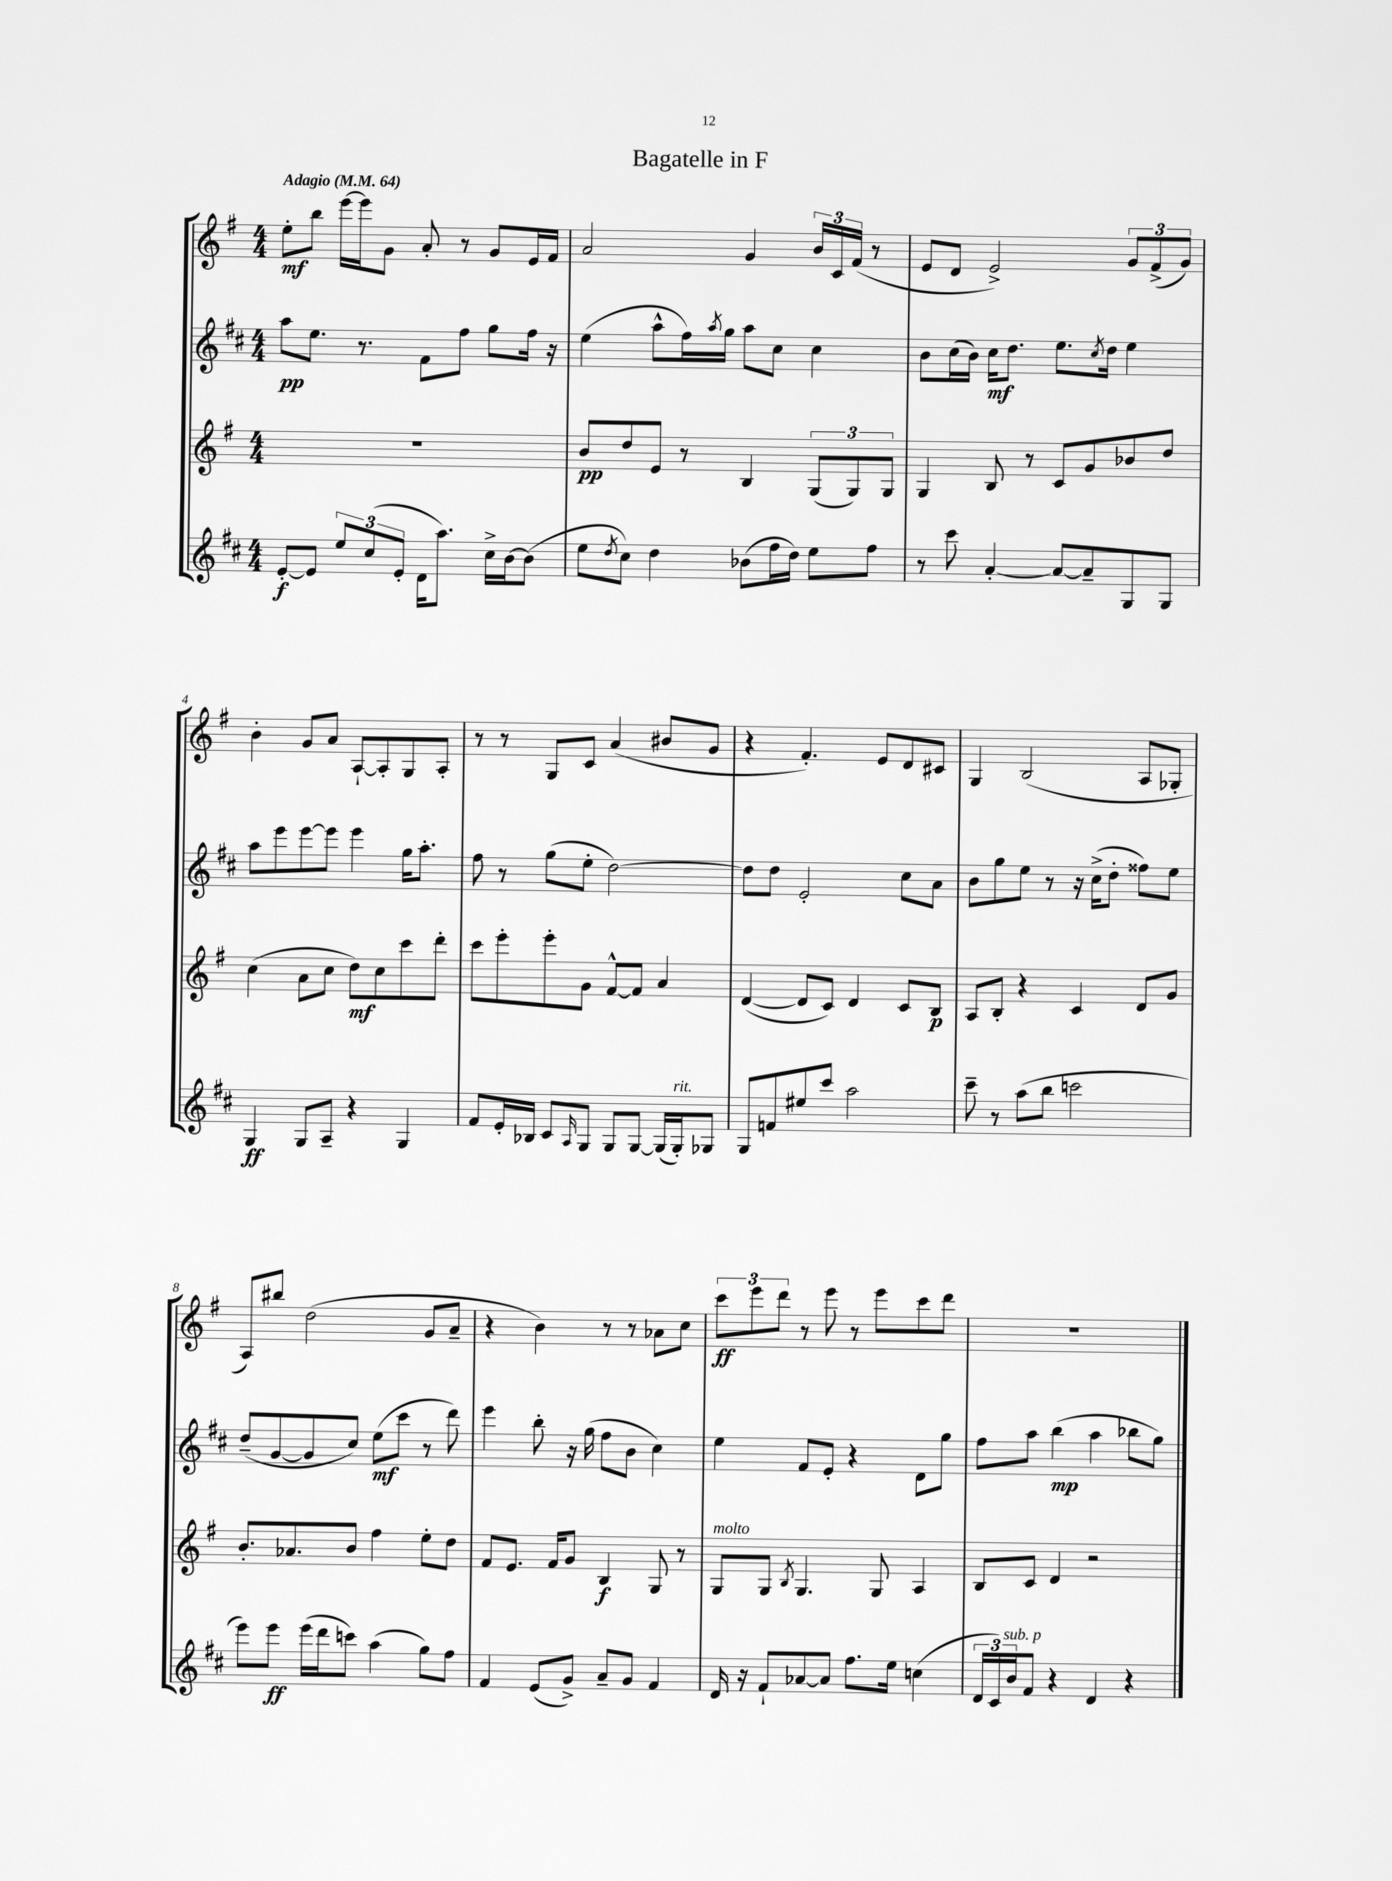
\header { title = "Bagatelle in F" }
<<
\new StaffGroup <<
\new Staff = "s0" {
    \clef treble \key g \major \numericTimeSignature \time 4/4 \tempo "Adagio" 4 = 64
    e''8-.\mf b''8 e'''16~ e'''16 g'8 a'8-. r8 g'8 e'16 fis'16 |
    a'2 g'4 \tuplet 3/2 { b'16 c'16 fis'16( } r8 |
    e'8 d'8 e'2->) \tuplet 3/2 { g'8 fis'8->( g'8) } |
    b'4-. g'8 a'8 a8~-! a8-. g8 a8-. |
    r8 r8 g8 c'8 a'4( bis'8 g'8 |
    r4 fis'4.-.) e'8 d'8 cis'8 |
    g4 b2( a8 ges8-. |
    a8) bis''8 d''2( g'8 a'8-- |
    r4 b'4) r8 r8 aes'8 c''8 |
    \tuplet 3/2 { c'''8\ff e'''8 d'''8 } r8 e'''8 r8 e'''8 c'''8 d'''8 |
    R1 \bar "|." |
}
\new Staff = "s1" {
    \clef treble \key d \major \numericTimeSignature \time 4/4
    a''8\pp e''8. r8. fis'8 fis''8 g''8 fis''16 r16 |
    e''4( a''8-^ fis''16) \acciaccatura { a''8 } g''16 a''8 cis''8 cis''4 |
    b'8 cis''16( b'16) cis''16\mf d''8. e''8. \acciaccatura { cis''8 } d''16 e''4 |
    a''8 e'''8 e'''8~ e'''8 e'''4 g''16 a''8.-. |
    fis''8 r8 g''8( e''8-. d''2~) |
    d''8 d''8 e'2-. cis''8 a'8 |
    b'8 g''8 e''8 r8 r16 cis''16->( d''8-. fisis''8) e''8 |
    d''8--( g'8~ g'8 cis''8) e''8\mf( cis'''8 r8 d'''8) |
    e'''4 b''8-. r16 g''16( fis''8 b'8 cis''4) |
    e''4 fis'8 e'8-. r4 d'8 g''8 |
    fis''8 a''8 b''4\mp( a''4 bes''8 g''8) \bar "|." |
}
\new Staff = "s2" {
    \clef treble \key g \major \numericTimeSignature \time 4/4
    R1 |
    b'8\pp d''8 e'8 r8 b4 \tuplet 3/2 { g8( g8) g8 } |
    g4 b8 r8 c'8 g'8 bes'8 d''8 |
    c''4( a'8 c''8 d''8\mf) c''8 c'''8 d'''8-. |
    c'''8 e'''8-. e'''8-. g'8 fis'8~-^ fis'8 a'4 |
    d'4~( d'8 c'8) d'4 c'8 b8\p |
    a8 b8-. r4 c'4 d'8 g'8 |
    b'8.-. aes'8. b'8 fis''4 e''8-. d''8 |
    fis'8 e'8. fis'16 g'8 b4\f g8 r8 |
    g8^\markup { \italic "molto" } g8 \acciaccatura { b8 } g4. g8 a4 |
    b8 c'8 d'4 r2 \bar "|." |
}
\new Staff = "s3" {
    \clef treble \key d \major \numericTimeSignature \time 4/4
    e'8~-.\f e'8 \tuplet 3/2 { e''8 cis''8( e'8-. } d'16 a''8.) cis''16-> b'16~ b'8( |
    e''8 \acciaccatura { d''8 } cis''8) d''4 bes'8( fis''16 d''16) e''8 fis''8 |
    r8 cis'''8 a'4~-. a'8~ a'8-- g8 g8 |
    g4\ff g8 a8-- r4 g4 |
    fis'8 e'16-. bes16 cis'8 \grace { a16 } g8 g8 g8~ g16( g16-.^\markup { \italic "rit." }) ges8 |
    g8 f'8 eis''8 cis'''8 a''2 |
    cis'''8-- r8 a''8( b''8 c'''2 |
    e'''8) e'''8\ff e'''16( d'''16 c'''8) a''4( g''8) fis''8 |
    fis'4 e'8( g'8->) a'8-- g'8 fis'4 |
    d'16 r16 fis'8-! aes'8~ aes'8 fis''8. e''16 c''4( |
    \tuplet 3/2 { d'16 cis'16) b'16^\markup { \italic "sub. p" } } fis'8 r4 d'4 r4 \bar "|." |
}
>>
>>
